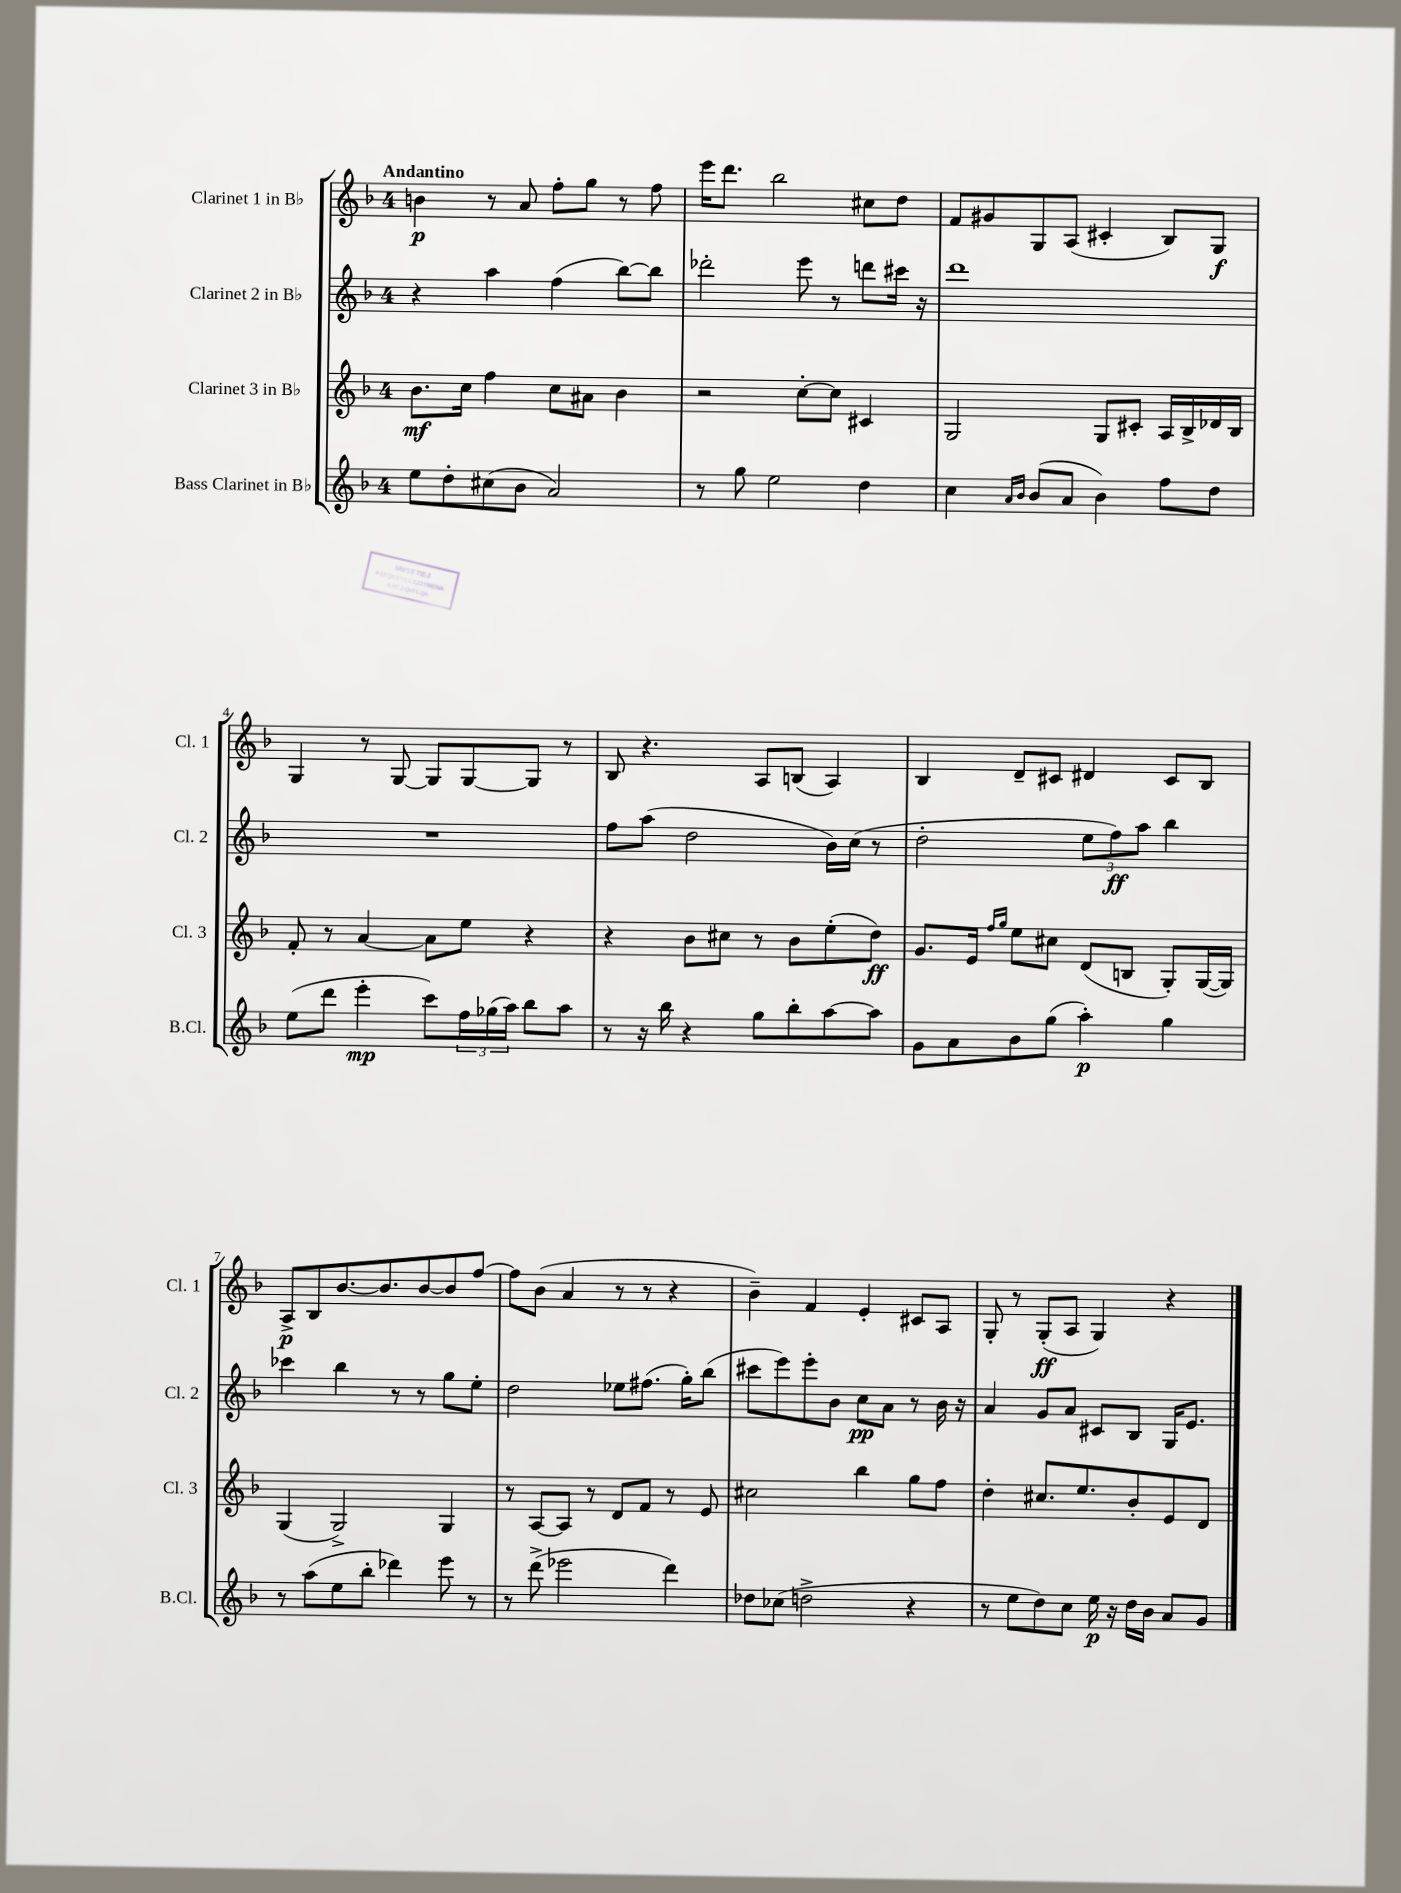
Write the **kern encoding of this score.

**kern	**kern	**kern	**kern
*staff4	*staff3	*staff2	*staff1
*clefG2	*clefG2	*clefG2	*clefG2
*k[b-]	*k[b-]	*k[b-]	*k[b-]
*M4/4	*M4/4	*M4/4	*M4/4
8ee	8.b-	4r	4b
8dd'	.	.	.
.	16cc	.	.
(8cc#	4ff	4aa	8r
8b-	.	.	8a
2a)	8cc	(4ff	8ff'
.	8a#	.	8gg
.	4b-	[8bb-)	8r
.	.	8bb-]	8ff
=	=	=	=
8r	2r	2ddd-'	16eee
.	.	.	8.ddd
8gg	.	.	.
2ee	.	.	2bb-
.	[8cc'	8eee	.
.	8cc]	8r	.
4dd	4c#	8ddd	8cc#
.	.	16ccc#	8dd
.	.	16r	.
=	=	=	=
4cc	2G	1ddd	8f
.	.	.	8g#
16qqa	.	.	.
16qqb-	.	.	.
(8b-	.	.	8G
8a	.	.	(8A
4b-)	8G	.	4c#'
.	8c#'	.	.
8ff	16A	.	8B-)
.	16B-^	.	.
8dd	16d-	.	8G
.	16B-	.	.
=	=	=	=
(8ee	8f'	1r	4G
8ddd	8r	.	.
4eee'	[4a	.	8r
.	.	.	[8G
8ccc)	8a]	.	8G]
24ff	8ee	.	[8G
(24gg-	.	.	.
24aa)	.	.	.
8bb-	4r	.	8G]
8aa	.	.	8r
=	=	=	=
8r	4r	8ff	8B-
16r	.	(8aa	4.r
16bb-	.	.	.
4r	8b-	2dd	.
.	8cc#	.	.
8gg	8r	.	8A
8bb-'	8b-	.	(8B
[8aa	(8ee'	16b-)	4A)
.	.	(16cc	.
8aa]	8dd)	8r	.
=	=	=	=
8g	8.g	2dd'	4B-
8a	.	.	.
.	16e	.	.
.	16qqff	.	.
.	16qqgg	.	.
8b-	8ee	.	8d~
(8gg	8cc#	.	8c#
4aa')	(8d	12ee	4d#
.	.	12ff)	.
.	8B	.	.
.	.	12aa	.
4gg	8G')	4bb-	8c#
.	([16G	.	8B-
.	16G])	.	.
=	=	=	=
8r	(4G	4ccc-	8A^
(8aa	.	.	8B-
8ee	2G^)	4bb-	[8.b-
8bb-'	.	.	.
.	.	.	8.b-]
4ddd-)	.	8r	.
.	.	8r	[8b-
8eee	4G	8gg	8b-]
8r	.	8ee'	[8ff
=	=	=	=
8r	8r	2dd	8ff]
(8ddd^	[8A	.	(8b-
2eee-	8A]	.	4a
.	8r	.	.
.	8d	8ee-	8r
.	8f	(8.ff#	8r
4ddd)	8r	.	4r
.	.	16gg')	.
.	8e	(8bb-	.
=	=	=	=
8dd-	2cc#	8ccc#	4b-~)
(8cc-	.	8eee)	.
2dd^	.	8eee'	4f
.	.	8b-	.
.	4bb-	8cc	4e'
.	.	8a	.
4r	8gg	8r	8c#
.	8ff	16b-	8A
.	.	16r	.
=	=	=	=
8r	4dd'	4a	8G'
8ee	.	.	8r
8dd)	8.cc#	8g	(8G'
8cc	.	8a	8A
.	8.ee	.	.
16ee	.	8c#	4G)
16r	.	.	.
16dd	8b-'	8B-	.
16b-	.	.	.
8a	8e	16G	4r
.	.	8.e	.
8g	8d	.	.
==	==	==	==
*-	*-	*-	*-
